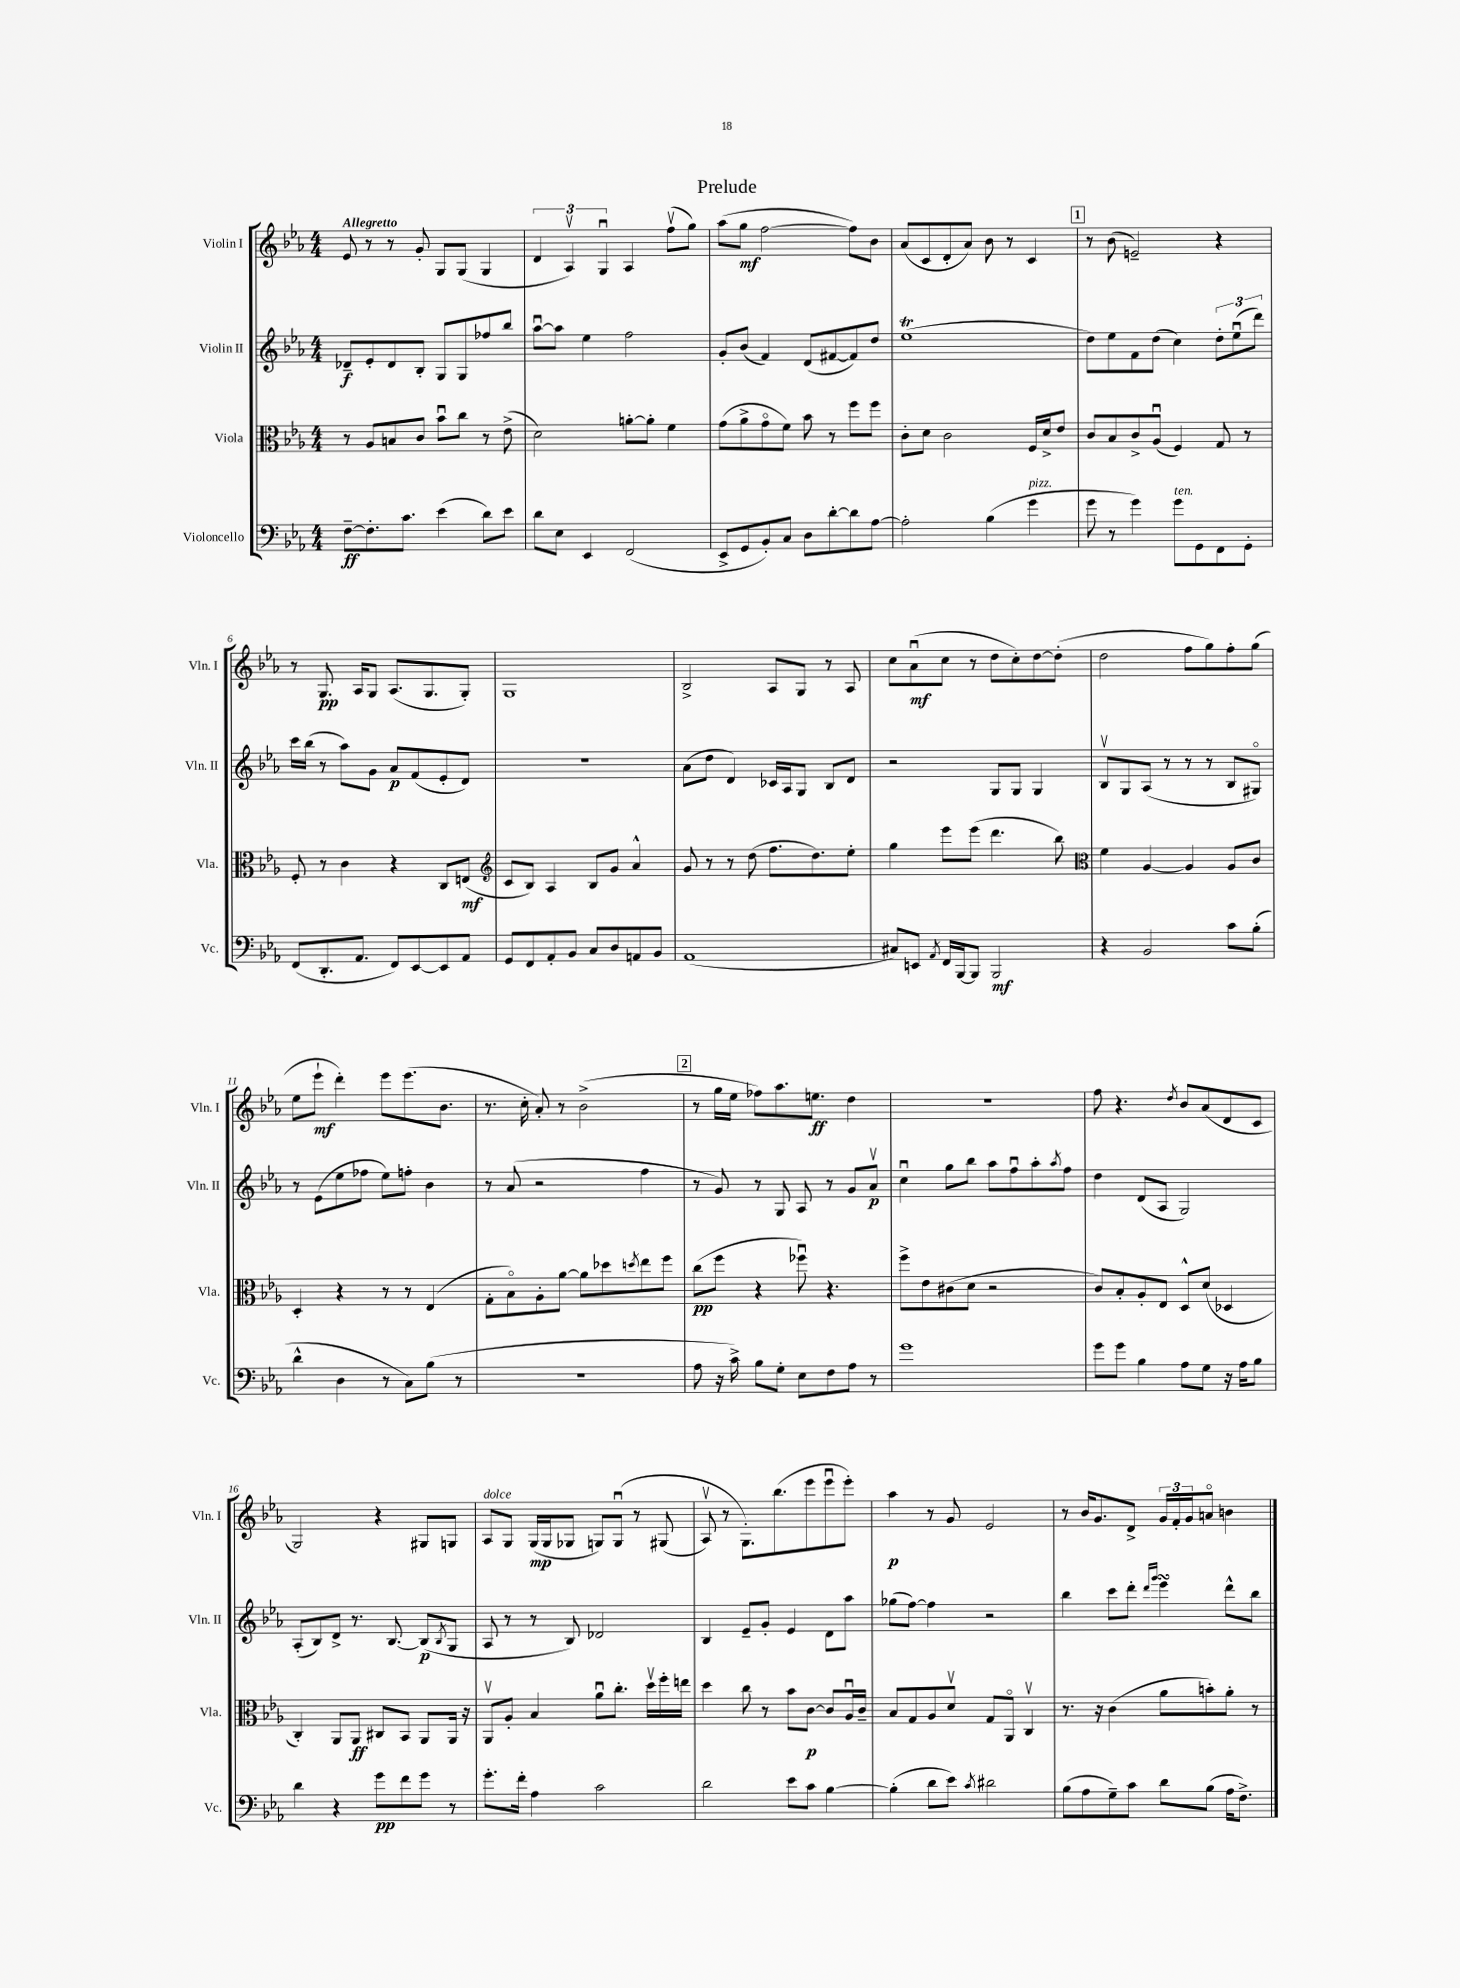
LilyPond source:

\header { title = "Prelude" }
<<
\new StaffGroup <<
\new Staff = "s0" \with { instrumentName = "Violin I" shortInstrumentName = "Vln. I" } {
    \clef treble \key ees \major \numericTimeSignature \time 4/4 \tempo "Allegretto"
    ees'8 r8 r8 g'8-. g8 g8( g4 |
    \tuplet 3/2 { d'4 aes4\upbow) g4\downbow } aes4 f''8\upbow( g''8) |
    aes''8( g''8\mf f''2~ f''8) bes'8 |
    aes'8( c'8 d'8-. aes'8) bes'8 r8 c'4 |
    \mark \markup { \box "1" } r8 bes'8( e'2--) r4 |
    r8 g8.\pp aes16 g8 aes8.( g8. g8-.) |
    g1 |
    bes2-> aes8 g8 r8 aes8 |
    c''8 aes'8\downbow\mf( c''8 r8 d''8 c''8-.) d''8~ d''8-.( |
    d''2 f''8 g''8) f''8-. g''8( |
    ees''8 ees'''8-!\mf d'''4-.) ees'''8 ees'''8.( bes'8. |
    r8. c''16-. aes'8-.) r8 bes'2->( |
    \mark \markup { \box "2" } r8 g''16 ees''16 fes''8) aes''8. e''8.\ff d''4 |
    r1 |
    f''8 r4. \acciaccatura { d''8 } bes'8 aes'8( d'8 c'8 |
    g2) r4 gis8 g8 |
    aes8^\markup { \italic "dolce" } g8 g16\mp( g16 ges8 g8) g8\downbow\( r8 gis8( |
    aes8\upbow) r8 g8.-.\) bes''8.( ees'''8 ees'''8\downbow ees'''8-.) |
    aes''4\p r8 g'8 ees'2 |
    r8 bes'16 g'8. d'8-> \tuplet 3/2 { g'16 f'16-. g'16 } a'8\flageolet b'4 \bar "|." |
}
\new Staff = "s1" \with { instrumentName = "Violin II" shortInstrumentName = "Vln. II" } {
    \clef treble \key ees \major \numericTimeSignature \time 4/4
    des'8--\f ees'8-. des'8 bes8-. g8 g8 fes''8 bes''8 |
    aes''8~\downbow aes''8 ees''4 f''2 |
    g'8-. bes'8( f'4) d'8( fis'8~ fis'8) d''8 |
    ees''1\trill( |
    \mark \markup { \box "1" } d''8) ees''8 f'8 d''8( c''4) \tuplet 3/2 { d''8-. ees''8\downbow( d'''8) } |
    c'''16 bes''16( r8 aes''8) g'8 aes'8\p f'8( ees'8-. d'8) |
    R1 |
    aes'8( d''8 d'4) ces'16 aes16 g8 bes8 d'8 |
    r2 g8 g8 g4 |
    bes8\upbow g8 aes8( r8 r8 r8 bes8 gis8\flageolet) |
    r8 ees'8( ees''8 fes''8 ees''8) f''8-. bes'4 |
    r8 aes'8( r2 f''4 |
    \mark \markup { \box "2" } r8 g'8) r8 g8 aes8 r8 g'8 aes'8\upbow\p |
    c''4\downbow g''8 bes''8 aes''8 f''8\downbow aes''8-. \acciaccatura { aes''8 } f''8 |
    d''4 d'8( aes8 g2) |
    aes8-.( bes8) d'8-> r8. bes8.~ bes8\p( \acciaccatura { bes8 } g8 |
    aes8 r8 r8 bes8) des'2 |
    bes4 ees'8-- g'8-. ees'4 d'8 aes''8 |
    ges''8( f''8~) f''4 r2 |
    bes''4 c'''8 d'''8-. \grace { d'''16 g'''16 } ees'''4\turn d'''8-^ bes''8 \bar "|." |
}
\new Staff = "s2" \with { instrumentName = "Viola" shortInstrumentName = "Vla." } {
    \clef alto \key ees \major \numericTimeSignature \time 4/4
    r8 aes8 b8 c'8 bes'8\downbow c''8 r8 ees'8->( |
    d'2) a'8~-. a'8-. f'4 |
    g'8( aes'8-> g'8\flageolet f'8) bes'8 r8 f''8 f''8 |
    c'8-. d'8 c'2 f16 d'16-> ees'8 |
    \mark \markup { \box "1" } c'8 bes8 c'8-> aes8\downbow( f4) g8 r8 |
    f8-. r8 c'4 r4 c8 e8\mf( |
    \clef treble c'8 bes8) aes4 bes8 g'8 aes'4-^ |
    g'8 r8 r8 d''8( f''8. d''8.) ees''8-. |
    g''4 ees'''8 ees'''8( d'''4. bes''8) |
    \clef alto f'4 aes4~ aes4 aes8 c'8 |
    d4-. r4 r8 r8 ees4( |
    g8-. bes8\flageolet) aes8-. aes'8~ aes'8 des''8 \acciaccatura { d''8 } ees''8 f''8 |
    \mark \markup { \box "2" } c''8\pp( f''8 r4 fes''8\downbow) r4. |
    f''8-> ees'8 cis'8( d'8 r2 |
    c'8) bes8-. aes8-. ees8 d8-^ d'8( des4 |
    c4-.) aes,8 aes,8\ff cis8 bes,8 aes,8 aes,16 r16 |
    aes,8\upbow aes8-. bes4 aes'8\downbow c''8.-. d''16\upbow f''16-. e''16 |
    d''4 c''8 r8 bes'8 c'8~\p c'8 aes16\downbow c'16-- |
    bes8 g8 aes8 d'8\upbow g8 aes,8\flageolet c4\upbow |
    r8. r16 c'4( aes'8 b'8-.) aes'8-. r8 \bar "|." |
}
\new Staff = "s3" \with { instrumentName = "Violoncello" shortInstrumentName = "Vc." } {
    \clef bass \key ees \major \numericTimeSignature \time 4/4
    f8~--\ff f8.-. c'8. ees'4( d'8) ees'8 |
    d'8 ees8 ees,4 f,2( |
    ees,8-> g,8 bes,8-.) c8 d8 d'8~-. d'8 aes8~ |
    aes2-. bes4( g'4^\markup { \italic "pizz." } |
    \mark \markup { \box "1" } g'8 r8 g'4) g'8^\markup { \italic "ten." } g,8 f,8 g,8-. |
    f,8( d,8.-. aes,8. f,8) ees,8~ ees,8 aes,8 |
    g,8 f,8 aes,8-. bes,8 c8 d8 a,8 bes,8 |
    aes,1( |
    cis8) e,8 \acciaccatura { aes,8 } f,16 bes,,16~ bes,,8 bes,,2\mf |
    r4 bes,2 c'8 bes8-.( |
    d'4-^ d4 r8 c8) bes8( r8 |
    R1 |
    \mark \markup { \box "2" } aes8 r16 c'16->) bes8 g8-. ees8 f8 aes8 r8 |
    g'1 |
    g'8 g'8 bes4 aes8 g8 r16 aes16 bes8 |
    d'4 r4 g'8\pp f'8 g'8 r8 |
    g'8.-. f'16-. aes4 c'2 |
    d'2 ees'8 c'8 bes4~ |
    bes4-.( d'8 ees'8) \acciaccatura { c'8 } dis'2 |
    bes8( aes8 g8--) c'8 d'8 bes8( aes16 f8.->) \bar "|." |
}
>>
>>
